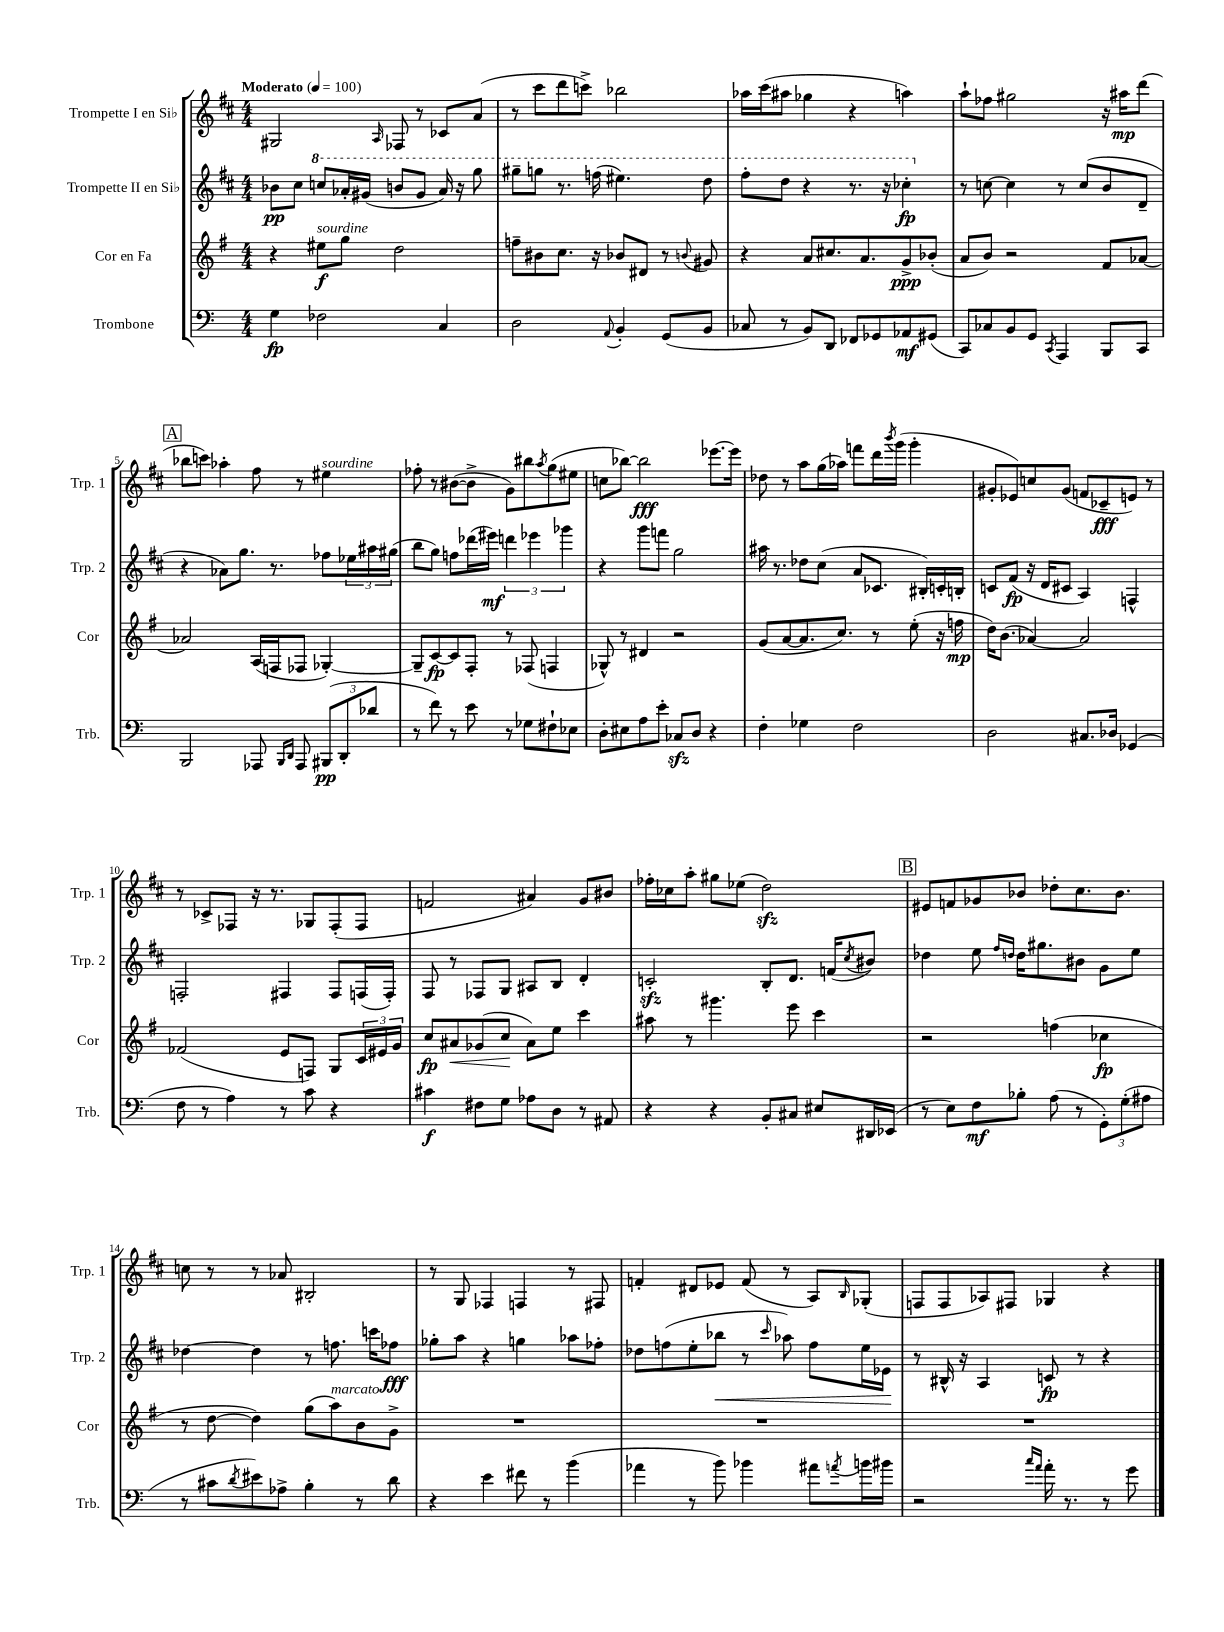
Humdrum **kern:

**kern	**kern	**kern	**kern
*staff4	*staff3	*staff2	*staff1
*clefF4	*clefG2	*clefG2	*clefG2
*k[]	*k[f#]	*k[f#c#]	*k[f#c#]
*M4/4	*M4/4	*M4/4	*M4/4
*MM100	*MM100	*MM100	*MM100
4G	4r	8b-	2G#
.	.	8cc#	.
2F-	8ee#	8ccc	.
.	8gg	16aa-'	.
.	.	(16gg#	.
.	.	.	16qqA
.	2dd	8bb	8F-
.	.	8gg#	8r
4C	.	16aa-)	8c-
.	.	16r	.
.	.	8ggg	(8a
=	=	=	=
2D	8ff~	8ggg#~	8r
.	8b#	8ggg	8ccc#
.	8.cc	8.r	8ddd
.	.	.	8ccc^)
.	16r	(16fff	.
8qqAA	.	.	.
4BB'	8b-	4.eee#)	2bb-
.	8d#	.	.
(8GG	8r	.	.
.	8qqb	.	.
8BB	8g#	8ddd	.
=	=	=	=
8C-	4r	8fff#'	16aa-
.	.	.	(16ccc#
8r	.	8ddd	8aa#
8BB)	8a	4r	4gg-
8DD	8.cc#	.	.
8FF-	.	8.r	4r
.	8.a	.	.
8GG-	.	.	.
.	.	16r	.
8AA-	8g^	4ccc-'	4aa)
(8GG#	(8b-'	.	.
=	=	=	=
8CC)	8a	8r	8aa`
8C-	8b)	[8cc	8ff-
8BB	2r	4cc]	2gg#
8GG	.	.	.
8qCC	.	.	.
4AAA	.	8r	.
.	.	(8cc	.
8BBB	8f#	8b	16r
.	.	.	16aa#
8CC	[8a-	8d~	(8ddd
=	=	=	=
2BBB	2a-]	4r	8bb-
.	.	.	8ccc)
.	.	8a-)	4aa-'
.	.	8.gg	.
8AAA-	(16A	.	8ff#
.	16F	8.r	.
16qqBBB	.	.	.
16qqDD	.	.	.
8AAA-	8F-	.	8r
(12BBB#	[4G-')	8ff-	4ee#
12DD'	.	.	.
.	.	24ee-	.
12d-	.	24aa#	.
.	.	(24gg#	.
=	=	=	=
8r	8G-~]	8bb	8ff-'
8f)	[8c	8gg)	8r
8r	8c]	8ff	([8b#
8e	8F#'	(16ddd-	8b#^]
.	.	16eee#)	.
8r	8r	6ddd	8g)
8G-	(8F-	.	8bb#
.	.	6eee-	.
.	.	.	8qaa
8F#`	4F	.	(8gg
.	.	6ggg-	.
8E-	.	.	8ee#
=	=	=	=
8D'	8G-^^)	4r	8cc
8E#	8r	.	[8bb-)
8A	4d#	8ggg	2bb-]
8e'	.	8fff	.
8C-	2r	2gg	.
8D	.	.	.
4r	.	.	[8.eee-
.	.	.	16eee-]
=	=	=	=
4F'	(8g	16aa#	8dd-
.	.	8.r	.
.	[8a	.	8r
4G-	8.a]	8dd-	8aa
.	.	(8cc#	(16gg
.	8.cc)	.	16aa-)
2F	.	8a	8fff
.	8r	8.c-	16ddd
.	.	.	8qbbb
.	.	.	(16ggg
.	(8ee'	.	4ggg'
.	.	16B#')	.
.	16r	16c'	.
.	16ff	16B'	.
=	=	=	=
2D	16dd)	8c	8g#'
.	(8.b	.	.
.	.	(8f#	8e-)
.	[4a-)	16r	8cc
.	.	16d	.
.	.	8c#	(8g#
8.C#	2a-]	4A)	8f
.	.	.	8c-~
16D-	.	.	.
(4GG-	.	4F^^	8e)
.	.	.	8r
=	=	=	=
8F	(2f-	2F'	8r
8r	.	.	8c-^
4A)	.	.	8F-
.	.	.	16r
.	.	.	8.r
8r	8e	4F#	.
8c	8F)	.	8G-
4r	8G	8F#	(8F-'
.	24c	(16F	8F-
.	24e#	.	.
.	.	16F')	.
.	24g	.	.
=	=	=	=
4c#	8cc	8F#	2f
.	8a#	8r	.
8F#	(8g-	8F-	.
8G	8cc	8G	.
8A-	8a#)	8A#	4a#)
8D	8ee	8B	.
8r	4ccc	4d'	8g
8AA#	.	.	8b#
=	=	=	=
4r	8aa#	2c'	16ff-'
.	.	.	16cc-
.	8r	.	8aa'
4r	4.ggg#	.	8gg#
.	.	.	(8ee-
8BB'	.	8B'	2dd)
8C#	8eee	8.d	.
8E#	4ccc	.	.
.	.	(16f	.
.	.	8qcc#	.
16DD#	.	8b#)	.
(16EE-	.	.	.
=	=	=	=
8r	2r	4dd-	8e#
8E)	.	.	8f
8F	.	8ee	8g-
.	.	16qqff#	.
.	.	16qqdd	.
8B-'	.	16dd	8b-
.	.	8.gg#	.
(8A	(4ff	.	8dd-'
8r	.	8b#	8.cc#
12GG')	4cc-	8g	.
.	.	.	8.b-
(12G'	.	.	.
.	.	8ee	.
12A#	.	.	.
=	=	=	=
8r	8r	[4dd-	8cc
8c#	[8dd	.	8r
8qd	.	.	.
8e#)	4dd])	4dd-]	8r
8A-^	.	.	8a-
4B'	(8gg	8r	2B#'
.	8aa)	8.ff	.
8r	8b	.	.
.	.	16ccc	.
8d	8g^	8ff-	.
=	=	=	=
4r	1r	8gg-'	8r
.	.	8aa	8G
4e	.	4r	4F-
8f#	.	4gg	4F
8r	.	.	.
(4b	.	8aa-	8r
.	.	8ff-'	8F#
=	=	=	=
4a-	1r	8dd-	4f'
.	.	(8ff	.
8r	.	8ee'	8d#
8b)	.	8bb-	8e-
4b-	.	8r	(8f
.	.	16qqccc#	.
.	.	8aa-)	8r
8a#	.	8ff	8A)
8qa	.	.	16qqB
16b	.	16ee	(8G-'
16b#	.	16e-	.
=	=	=	=
2r	1r	8r	8F
.	.	16B#^^	8F
.	.	16r	.
.	.	4A	8A-)
.	.	.	8F#
16qqcc	.	.	.
16qqa	.	.	.
16a'	.	8c	4G-
8.r	.	.	.
.	.	8r	.
8r	.	4r	4r
8g	.	.	.
==	==	==	==
*-	*-	*-	*-
